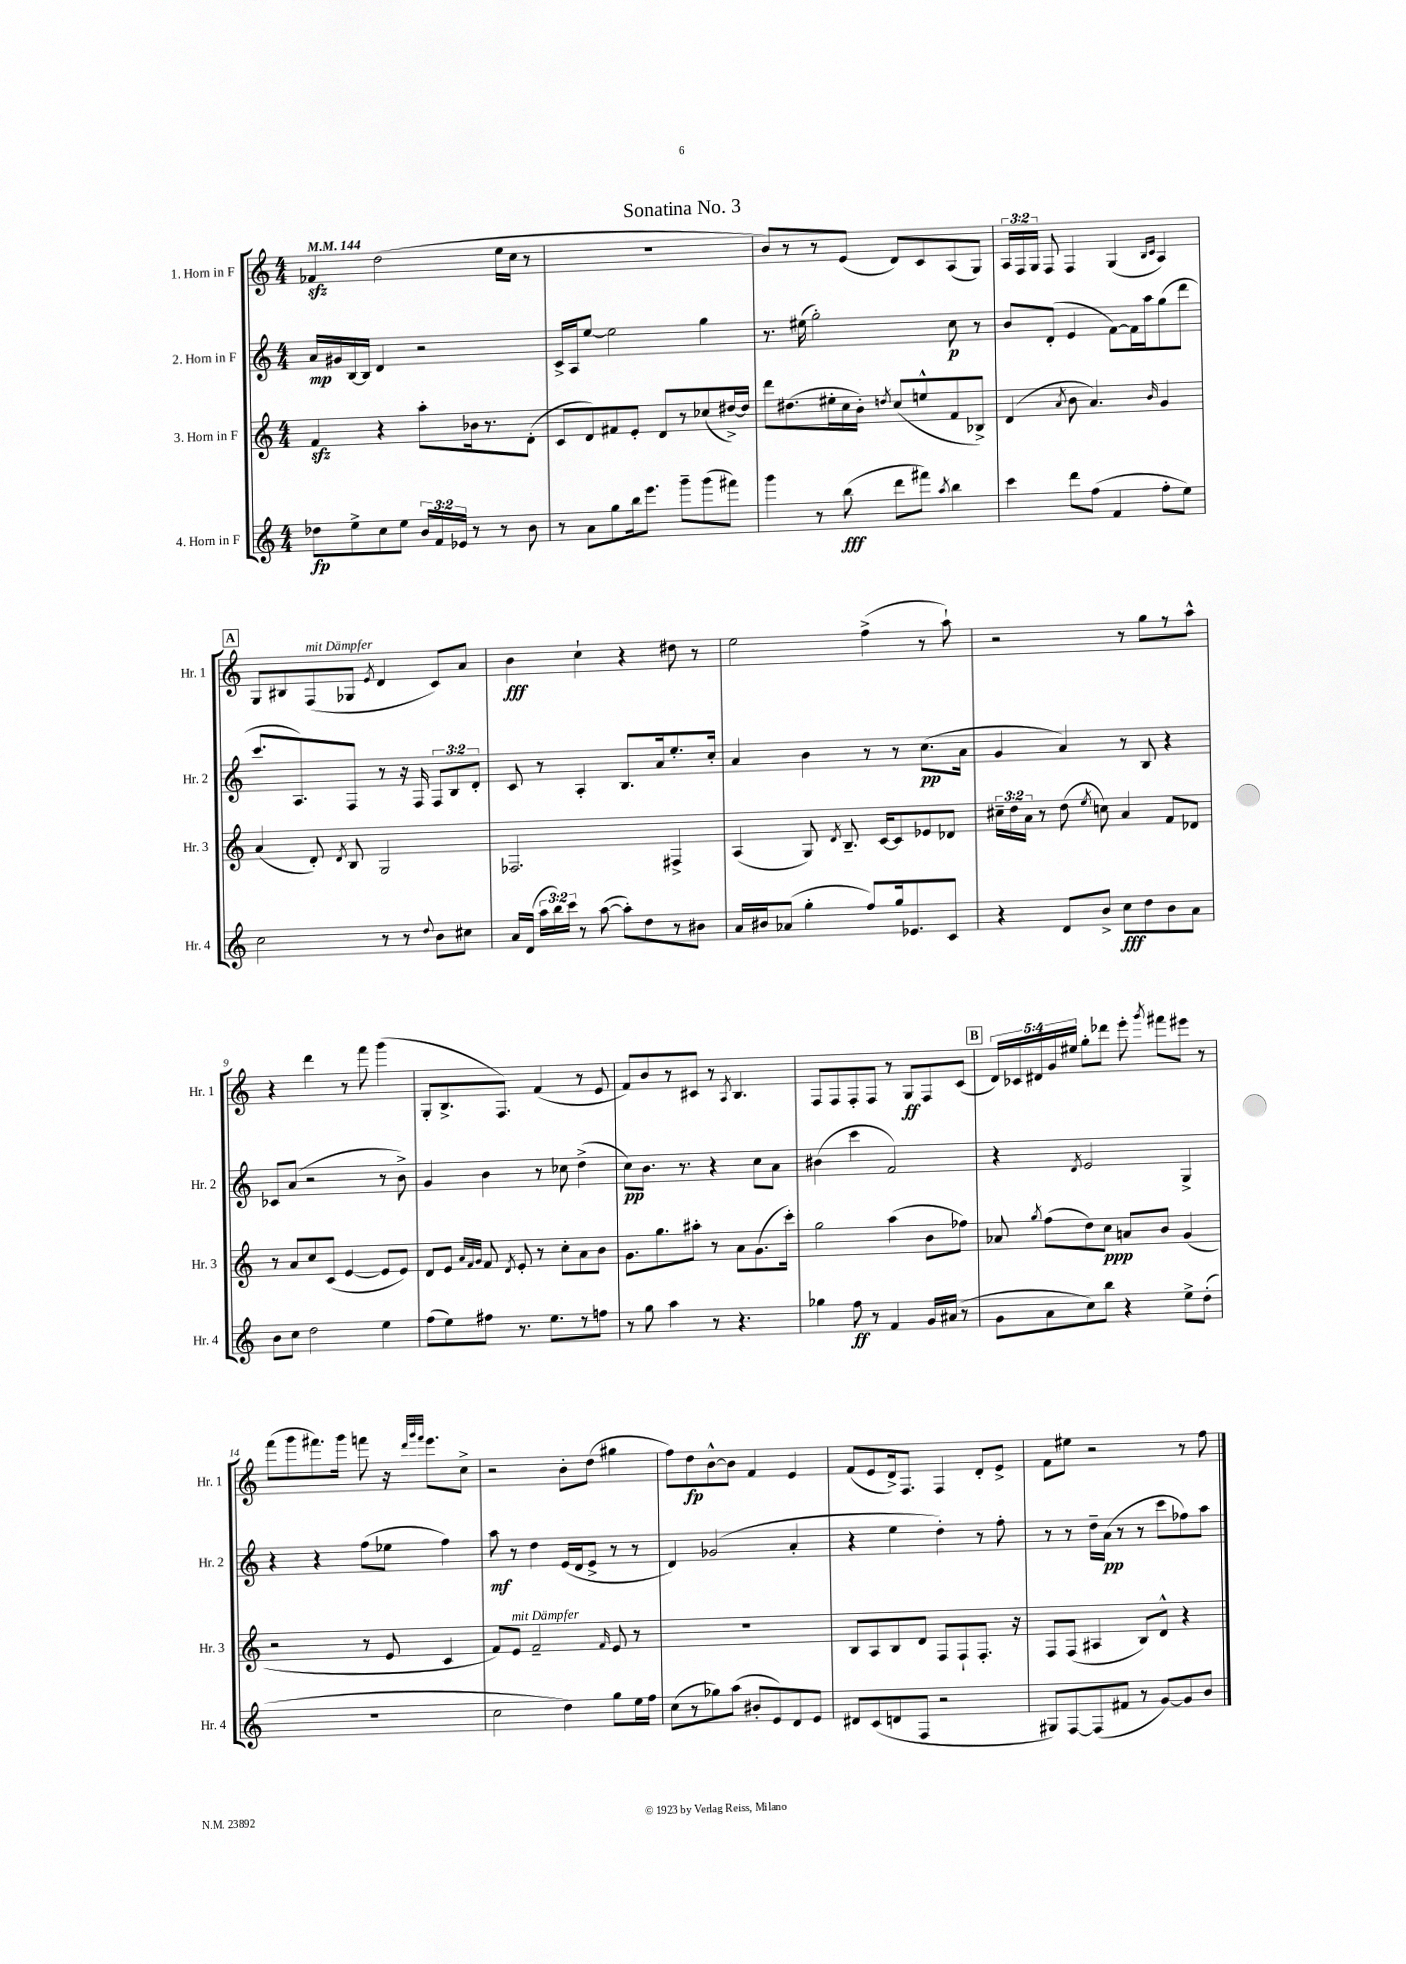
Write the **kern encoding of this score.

**kern	**kern	**kern	**kern
*staff4	*staff3	*staff2	*staff1
*clefG2	*clefG2	*clefG2	*clefG2
*k[]	*k[]	*k[]	*k[]
*M4/4	*M4/4	*M4/4	*M4/4
*MM144	*MM144	*MM144	*MM144
8dd-\L	4f/	16a/LL	4f-/
.	.	16g#/	.
8ee^\	.	[16B/	.
.	.	16B/]JJ	.
8cc\	4r	4d/	(2dd\
8ee\J	.	.	.
24b/LL	8aa'\L	2r	.
24f/	.	.	.
24e-/JJ	.	.	.
8r	16b-\k	.	.
.	8.r	.	.
8r	.	.	16ee\LL
.	.	.	16cc\JJ
8b\	(8d'\J	.	8r
=	=	=	=
8r	8c/L	16c^/LL	1r
.	.	16A/J	.
8a\L	8d/)	[8ee/J	.
8gg\	8f#/	2ee\]	.
16bb\k	8e'/J	.	.
8.eee\J	.	.	.
.	8d/L	.	.
8ggg~\L	8r	.	.
(8ggg\	(8cc-/	4gg\	.
8fff#\J)	[16dd#^/L)	.	.
.	16dd#/]JJ	.	.
=	=	=	=
4ggg\	8ddd\L	8.r	8b/L)
.	(8.dd#\	.	8r
.	.	(16ee#\	.
8r	.	2gg'\)	8r
.	16ee#'\L	.	.
(8bb\	16cc\	.	(8e/J
.	16b'\JJ)	.	.
.	8qdd/	.	.
8ddd\L	(8cc/L	.	8d/L)
8fff#\J)	8ee^^/	.	8c/
8qaa/	.	.	.
4bb\	8f/	8cc\	(8A/
.	8B-^/J)	8r	8G/J)
=	=	=	=
4ccc\	(4d/	8b/L	24A/LL
.	.	.	24F/
.	.	.	24G/JJ
.	.	(8d'/J	8F/
.	8qa/	.	.
8ddd\L	8b\	4e/	4F/
(8ff\J	4.a/)	.	.
4f/	.	[8f\L)	(4G/
.	.	16f\]L	.
.	.	16aa\J	.
.	.	.	16qqB/LL
.	16qqb/	.	16qqc/JJ
8ff'\L	4g/	(8gg\	4A/)
8ee\J)	.	8ddd\J	.
=	=	=	=
2cc\	(4a/	8.ccc/L	8G/L
.	.	.	8B#/
.	.	8.A/)	.
.	8d'/)	.	(8F/
.	8qd/	.	.
.	8B/	8F/J	8G-/J
.	.	.	8qe/
8r	2G/	8r	4d/
8r	.	16r	.
.	.	16F/	.
8qqdd/	.	.	.
8b\L	.	12F/L	8c/L)
.	.	12B/	.
8cc#\J	.	.	8a/J
.	.	12d'/J	.
=	=	=	=
16a/LL	2.F-/	8c/	4b\
(16d/JJ	.	.	.
24aa\LL	.	8r	.
24bb\)	.	.	.
24ccc\JJ	.	.	.
8r	.	4A'/	4cc`\
([8aa\	.	.	.
8aa'\]L)	.	8.B/L	4r
8dd\	.	.	.
.	.	16a/k	.
8r	4F#^/	8.ee'/	8dd#\
8b#\J	.	.	8r
.	.	16cc'/Jk	.
=	=	=	=
16a/LL	(4A/	4a/	2ee\
16b#/J	.	.	.
(8a-/J	.	.	.
4gg'\	8G/)	4b\	.
.	8qd/	.	.
.	8.B~/	.	.
8ff/L)	.	8r	(4ff^\
.	[16c/LK	.	.
16gg/k	8c/]	8r	.
8.e-/	.	.	.
.	8e-/	(8.cc\L	8r
8c/J	8d-/J	.	8aa`\)
.	.	16a\Jk	.
=	=	=	=
4r	24cc#~\LL	4g/	2r
.	24dd\	.	.
.	24a\JJ	.	.
.	8r	.	.
8d/L	(8dd\	4a/)	.
.	8qee/	.	.
8b^/J	8cc\)	.	.
8cc\L	4a/	8r	8r
8dd\	.	8B/	8gg\L
8b\	8f/L	4r	8r
8a\J	8d-/J	.	8aa^^\J
=	=	=	=
8b\L	8r	8c-/L	4r
8cc\J	8a/L	(8a/J	.
2dd\	8cc/	2r	4ddd\
.	(8c/J	.	.
.	[4e/	.	8r
.	.	.	8fff\
4ee\	8e/]L	8r	(4ggg\
.	8e/J)	8b^\)	.
=	=	=	=
(8ff\L	8d/L	4g/	8G'/L
8ee\)	8e/J	.	8.B^/
.	32qqa/LLL	.	.
.	32qqf/	.	.
.	32qqg/JJJ	.	.
8ff#\J	8f/	4b\	.
.	.	.	8.F/J)
.	8qd/	.	.
8.r	8e'/	.	.
.	8r	8r	(4f/
8.ee\L	.	.	.
.	8cc'\L	8cc-\	.
8r	8a\	(4dd^\	8r
8ff\J	8b\J	.	8e/
=	=	=	=
8r	8.g\L	8cc\L)	8f/L)
8gg\	.	8.b\J	8b/
.	8.gg\	.	.
4aa\	.	.	8r
.	.	8.r	.
.	8aa#'\J	.	8c#/J
8r	8r	4r	8r
.	.	.	8qA/
4.r	8a\L	.	4.B/
.	(8.g\	8cc\L	.
.	.	8a\J	.
.	16ccc'\Jk)	.	.
=	=	=	=
4gg-\	2gg\	(4b#\	8F/L
.	.	.	8F/
8ff\	.	4ccc\	8F'/
8r	.	.	8F/J
4f/	(4aa\	2f/)	8r
.	.	.	8G/L
16g/LL	8b\L	.	8F/
(16a#/JJ	.	.	.
8r	8ff-\J)	.	(8c/J
=	=	=	=
8g\L	8a-/	4r	20d/LL)
.	.	.	20c-/
.	.	.	20d#/
.	8qgg/	.	.
8a\	(8ff\L	.	.
.	.	.	20g/
.	.	.	20ee#/JJ
.	.	8qd/	.
8cc\)	8dd\)	2e/	8gg'\L
8bb\J	8cc\J	.	8ddd-\J
4r	8a/L	.	8eee'\
.	.	.	8qggg/
.	8b/J	.	8fff#\L
8ee^\L	(4g/	4G^/	8eee#\J
(8dd'\J	.	.	8r
=	=	=	=
1r	2r	4r	(8fff\L
.	.	.	8ggg\
.	.	4r	8.fff#\)
.	.	.	16ggg\Jk
.	8r	(8ff\L	8fff\
.	8e/	8ee-\J	16r
.	.	.	32qqddd/LLL
.	.	.	32qqggg/
.	.	.	32qqfff/JJJ
.	.	.	8.eee\L
.	4c/	4ff\)	.
.	.	.	8cc^\J
=	=	=	=
2cc\	8f/L)	8aa\	2r
.	8e/J	8r	.
.	2f~/	4dd\	.
4dd\)	.	(16e/LL	8b'\L
.	.	16d/J	.
.	.	8e^/J	(8dd\J
.	16qqf/	.	.
8gg\L	8e/	8r	4gg#\
16ee\L	8r	8r	.
16ff\JJ	.	.	.
=	=	=	=
(8cc\L	1r	4d/)	8ff\L)
8r	.	.	8dd\
8gg-\)	.	(2g-/	[8b^^\
(8aa\J	.	.	8b\]J
8b#'/L	.	.	4f/
8e/)	.	.	.
8d/	.	4a'/	4e/
8e/J	.	.	.
=	=	=	=
8d#/L	8B/L	4r	(8f/L
(8c/	8A/	.	8e/
8d/	8B/	4ee\	16d^/k)
.	.	.	8.F/J
8F/J	8d/J	.	.
2r	8F/L	4dd'\)	4F/
.	8F`/	.	.
.	8.F'/J	8r	8d'/L
.	.	8ff'\	8e^/J
.	16r	.	.
=	=	=	=
8G#/L)	8F/L	8r	8f\L
[8F/	(8F/J	8r	8ee#\J
(8F/]	4A#/	16dd~\LL	2r
.	.	(16a\JJ	.
8f#/J	.	8r	.
8r	8B/L)	8r	.
[8g/L)	8d^^/J	8ccc\L	.
8g/]	4r	8ff-\)	8r
8b/J	.	8aa\J	8ff\
==	==	==	==
*-	*-	*-	*-
